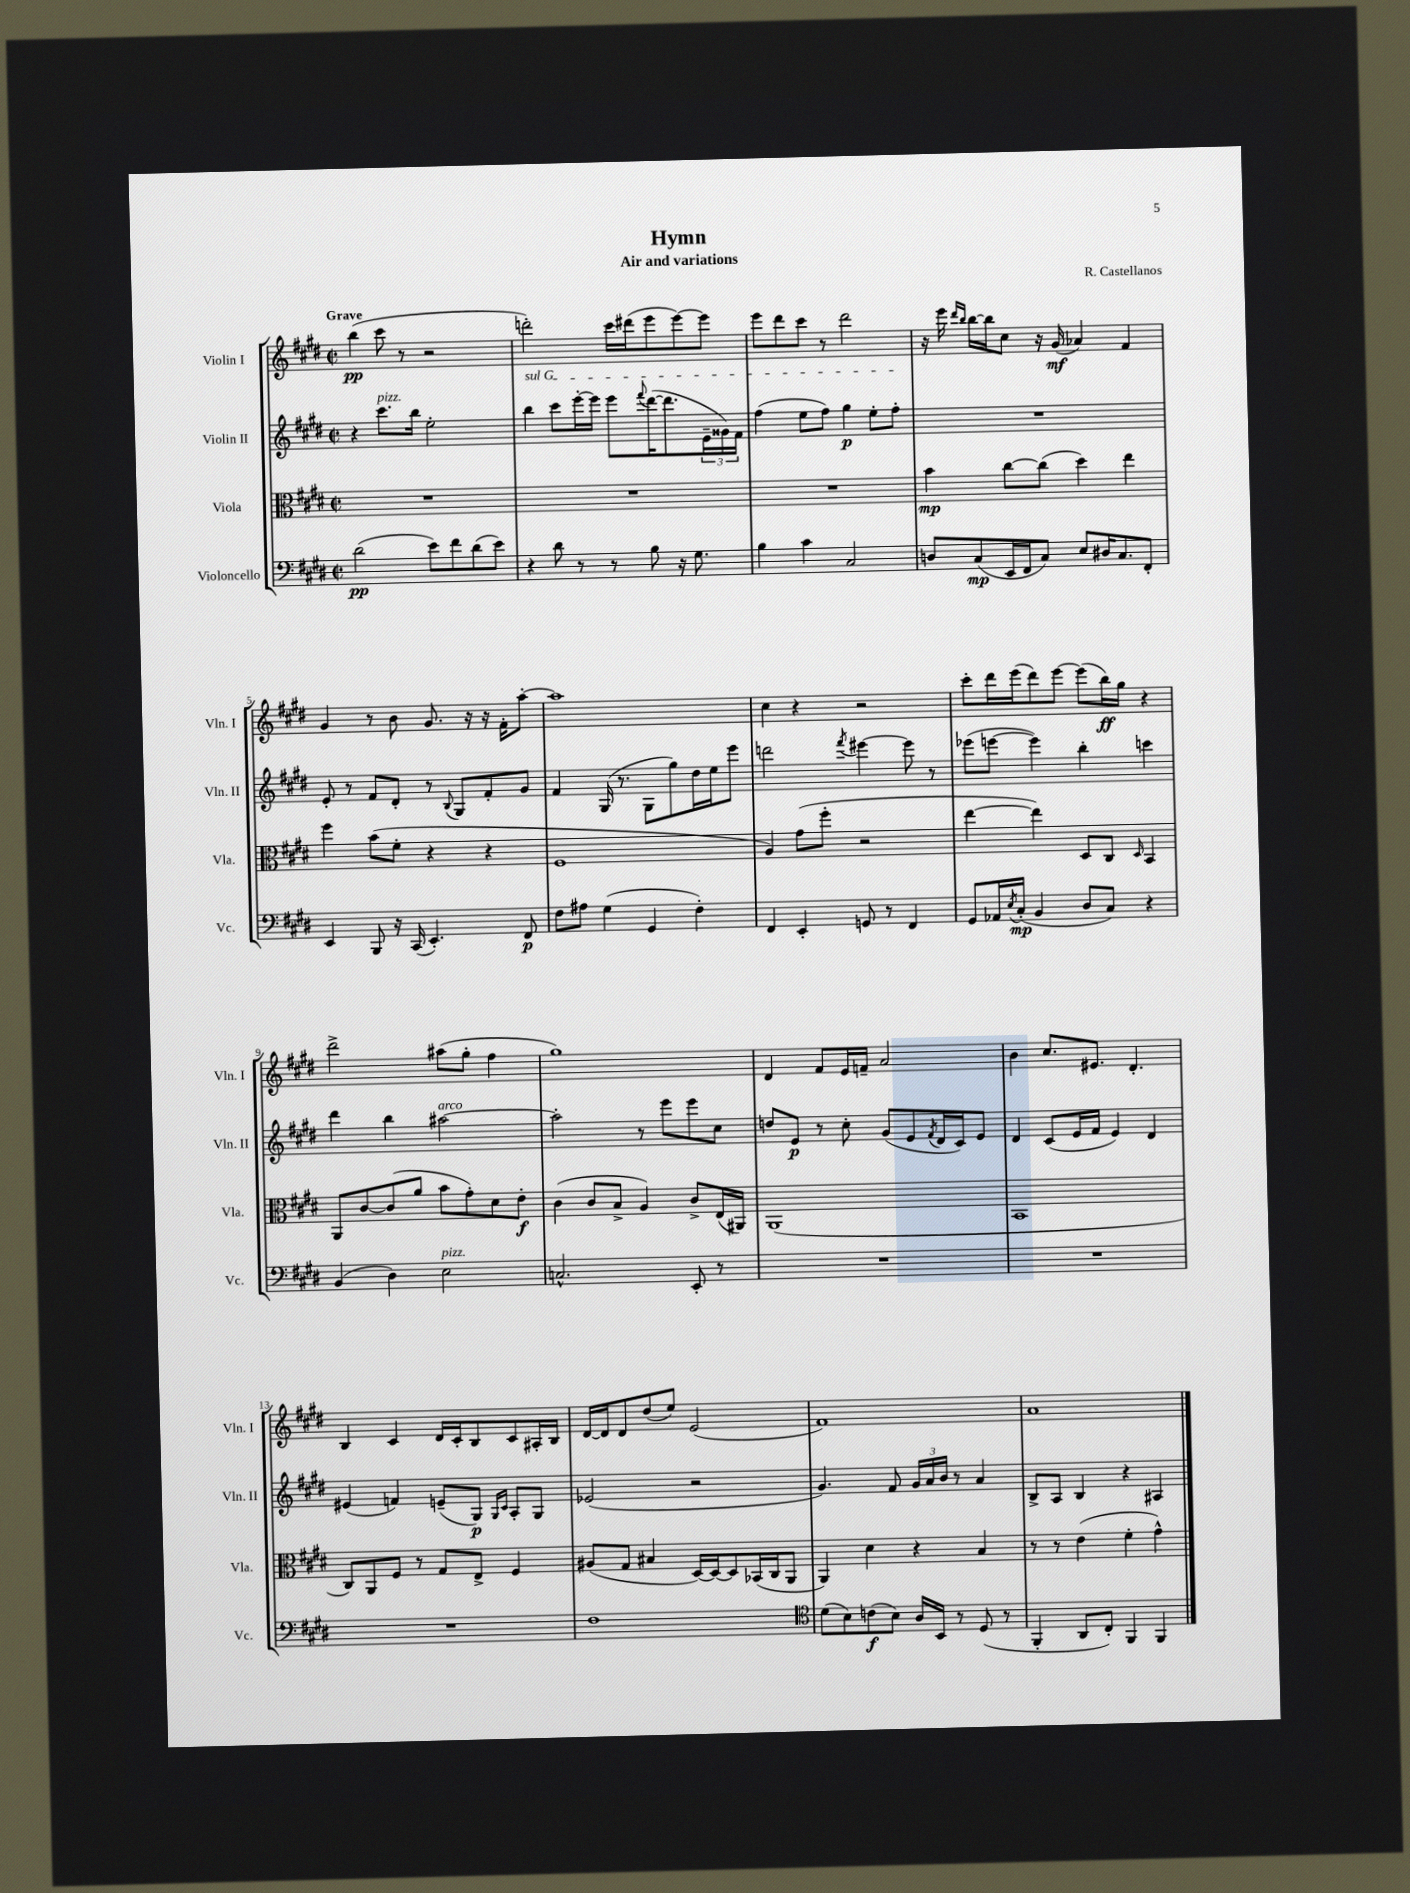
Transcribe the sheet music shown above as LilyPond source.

\header { title = "Hymn" composer = "R. Castellanos" subtitle = "Air and variations" }
<<
\new StaffGroup <<
\new Staff = "s0" \with { instrumentName = "Violin I" shortInstrumentName = "Vln. I" } {
    \clef treble \key e \major \defaultTimeSignature \time 2/2 \tempo "Grave"
    b''4\pp( cis'''8 r8 r2 |
    d'''2-.) cis'''16 dis'''16( e'''8 e'''8~) e'''8 |
    e'''8 dis'''8 cis'''8 r8 dis'''2 |
    r16 e'''16 \grace { dis'''16 b''16 } b''16~ b''16 cis''8 r16 gis'16\mf( aes'4) fis'4 |
    gis'4 r8 b'8 gis'8. r16 r16 fis'16-. a''8~-. |
    a''1 |
    cis''4 r4 r2 |
    cis'''8-. dis'''16 e'''16( dis'''8) e'''8~ e'''8( b''16\ff) gis''16 r4 |
    dis'''2-> ais''8( gis''8-. fis''4 |
    gis''1) |
    dis'4 fis'8 e'16 f'16-- a'2 |
    b'4 cis''8. eis'8. dis'4.-. |
    b4 cis'4 dis'16 cis'16-. b8 cis'8 ais16-. b16 |
    dis'16~ dis'16 dis'8 dis''8( e''8) e'2( |
    fis'1) |
    a'1 \bar "|." |
}
\new Staff = "s1" \with { instrumentName = "Violin II" shortInstrumentName = "Vln. II" } {
    \clef treble \key e \major \defaultTimeSignature \time 2/2
    r4 cis'''8.^\markup { \italic "pizz." } b''16 e''2-. |
    \once \override TextSpanner.bound-details.left.text = \markup { \italic "sul G" } b''4\startTextSpan cis'''8 e'''16~-. e'''16 e'''8 \appoggiatura { fis'''8 } dis'''16~( dis'''8. \tuplet 3/2 { e'16-- gisis'16) fis'16 } |
    fis''4( e''8 fis''8) gis''4\p e''8-. fis''8-.\stopTextSpan |
    R1 |
    e'8-. r8 fis'8 dis'8-. r8 \appoggiatura { b8 } gis8 fis'8-. gis'8 |
    fis'4 gis16( r8. gis8 gis''8) dis''16 e''16 e'''8 |
    d'''2 \acciaccatura { fis'''8 } eis'''4~ eis'''8 r8 |
    ees'''8( e'''8~ e'''4) b''4-. c'''4 |
    dis'''4 b''4 ais''2~^\markup { \italic "arco" } |
    ais''2-. r8 e'''8 e'''8 cis''8 |
    d''8 e'8\p r8 cis''8-. gis'8( e'8 \acciaccatura { fis'8 } dis'16 cis'16) e'8 |
    dis'4 cis'8( e'16 fis'16 e'4) dis'4 |
    eis'4( f'4) e'8--( gis8\p) \grace { gis16 cis'16 } a8-. gis8 |
    ees'2( r2 |
    gis'4.) fis'8 \tuplet 3/2 { gis'16 a'16 b'16 } r8 a'4 |
    b8-> a8 b4 r4 ais4 \bar "|." |
}
\new Staff = "s2" \with { instrumentName = "Viola" shortInstrumentName = "Vla." } {
    \clef alto \key e \major \defaultTimeSignature \time 2/2
    R1 |
    R1 |
    R1 |
    b'4\mp cis''8~ cis''8( dis''4) e''4 |
    fis''4 b'8( fis'8-. r4 r4 |
    fis1 |
    a4) gis'8( fis''8-. r2 |
    e''4~ e''4) dis8 cis8 \grace { dis16 } b,4 |
    a,8 cis'8~ cis'8( a'8 b'8 gis'8-.) dis'8 e'8-.\f |
    cis'4( cis'8 b8-> a4) cis'8-> e16( ais,16) |
    a,1( |
    b,1 |
    cis8) a,8 fis8 r8 gis8 e8-> fis4 |
    ais8( gis8 bis4 dis16~) dis16~ dis8 bes,16( cis16 a,8 |
    a,4) dis'4 r4 b4 |
    r8 r8 e'4( fis'4-. gis'4-^) \bar "|." |
}
\new Staff = "s3" \with { instrumentName = "Violoncello" shortInstrumentName = "Vc." } {
    \clef bass \key e \major \defaultTimeSignature \time 2/2
    dis'2\pp( e'8) fis'8 dis'8( e'8) |
    r4 dis'8 r8 r8 b8 r16 gis8. |
    b4 cis'4 cis2 |
    d8 cis8\mp( e,16 fis,16 cis8) e8 dis16 cis8. fis,8-. |
    e,4 b,,8 r16 cis,16( e,4.-.) fis,8\p |
    fis8 ais8 gis4( gis,4 fis4-.) |
    fis,4 e,4-. g,8 r8 fis,4 |
    gis,8 aes,16 \acciaccatura { e8 } cis16-.\mp( b,4 dis8 cis8) r4 |
    b,4( dis4) e2^\markup { \italic "pizz." } |
    c2.-^ e,8-. r8 |
    R1 |
    R1 |
    R1 |
    fis1 |
    \clef tenor dis'8( b8) c'8\f( b8) a16 b,16 r8 dis8( r8 |
    fis,4-. a,8 cis8-.) fis,4 fis,4 \bar "|." |
}
>>
>>
